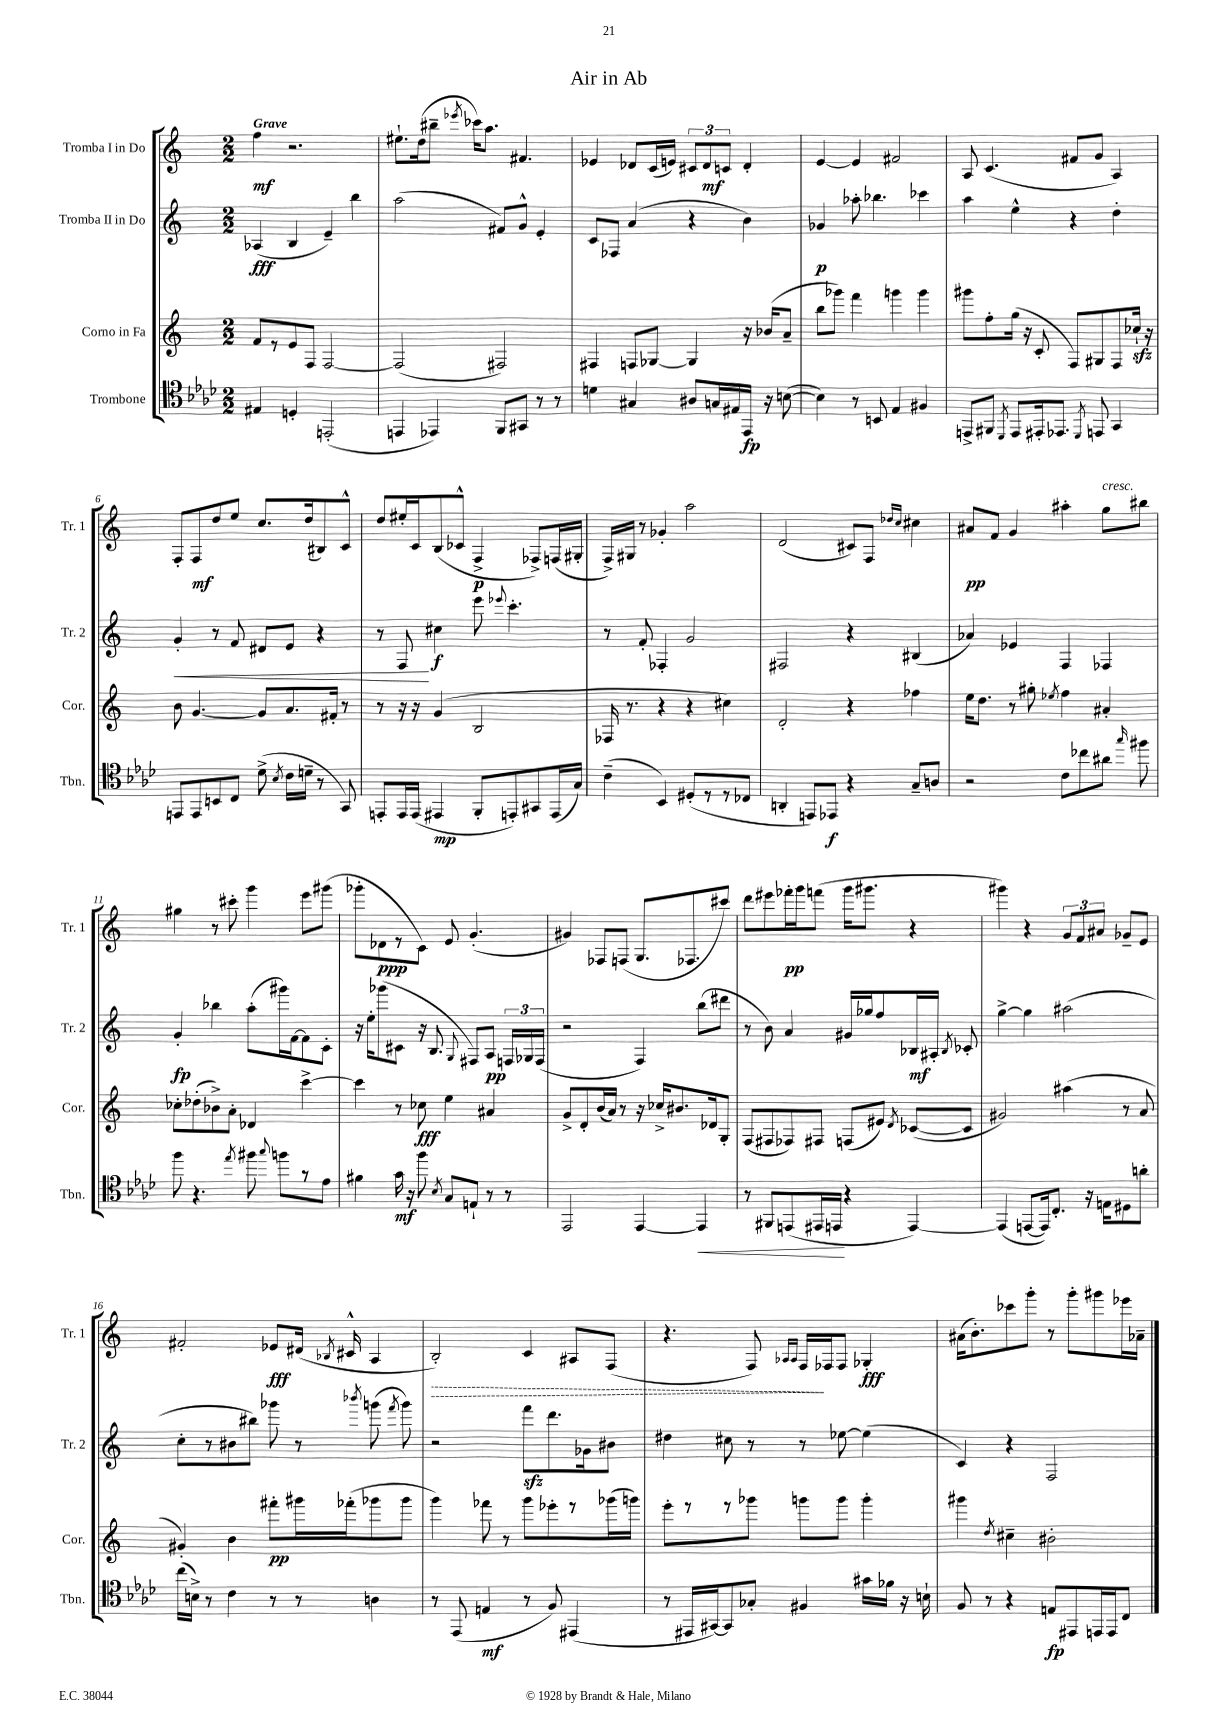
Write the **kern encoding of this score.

**kern	**kern	**kern	**kern
*staff4	*staff3	*staff2	*staff1
*clefC4	*clefG2	*clefG2	*clefG2
*k[b-e-a-d-]	*k[]	*k[]	*k[]
*M2/2	*M2/2	*M2/2	*M2/2
4E#	8f	(4A-	4ff
.	8r	.	.
4D'	8e	4B	2.r
.	8F	.	.
(2EE'	[2F	4e~)	.
.	.	4bb	.
=	=	=	=
4EE	(2F]	(2aa	8.ee#`
.	.	.	(16dd
4EE-)	.	.	8bb#~
.	.	.	8qeee-
.	.	.	16ccc-)
.	.	.	8.aa
8FF	2F#)	8f#)	.
8GG#	.	8g^^	4.f#
8r	.	4e'	.
8r	.	.	.
=	=	=	=
4d	4F#	8c	4e-
.	.	8F-	.
4G#	8F	(4a	8d-
.	[8G-	.	(16c
.	.	.	16e)
8A#	4G-]	4r	12c#
.	.	.	12d-
16G	.	.	.
.	.	.	12c
16E#	.	.	.
16EE-	16r	4b)	4d-'
16r	(16b-	.	.
([8B	8a~	.	.
=	=	=	=
4B])	8bb	4g-	[4e
.	8ggg-)	.	.
8r	4fff	8aa-'	4e]
8BB	.	4.bb-	.
4E-	4ggg	.	2f#
4F#	4ggg	4ccc-	.
=	=	=	=
8EE^	8ggg#	4aa	8A
8FF#	8ff'	.	(4.c
8qDD-	.	.	.
8EE	(16gg	4ee^^	.
.	16r	.	.
16EE#'	8c'	.	.
8.EE-	.	.	.
.	8F)	4r	8f#
8qDD-	.	.	.
8EE	8G#	.	8g
4GG	8F	4dd'	4A)
.	16cc-`	.	.
.	16r	.	.
=	=	=	=
8EE	8b	4g'	8F'
8EE	[4.g	.	8F
8BB	.	8r	8dd
8C	.	8f	8ee
(8d-^	8g]	8d#	8.cc
8qB-	.	.	.
16c	8.a	8e	.
16d~	.	.	(16dd
8r	.	4r	8B#)
.	16f#'	.	.
8GG)	8r	.	8c^^
=	=	=	=
8EE'	8r	8r	8dd
16EE	16r	8F	16ee#'
(16EE	16r	.	16c
4EE#	(4g	4cc#	(8B
.	.	.	8c-^^
8FF'	2B	8eee	4F^
.	.	8qqeee-	.
8EE')	.	4.ccc'	.
8GG#	.	.	8F-^)
(16EE	.	.	(16F
16G)	.	.	16G#'
=	=	=	=
(4c~	16F-	8r	16F^)
.	8.r	.	16G#
.	.	8f'	8r
4BB-)	4r	4F-'	4g-'
(8D#'	4r	2g	2aa
8r	.	.	.
8r	4cc#)	.	.
8C-	.	.	.
=	=	=	=
4AA'	2d'	2F#	(2d
8EE)	.	.	.
8EE-	.	.	.
4r	4r	4r	8c#)
.	.	.	8F
.	.	.	16qqdd-
.	.	.	16qqcc
8G~	4ff-	(4B#	4cc#
8A	.	.	.
=	=	=	=
2r	16ee	4a-)	8a#
.	8.dd	.	.
.	.	.	8f
.	8r	4e-	4g
.	8gg#'	.	.
.	8qee-	.	.
8c	4ff	4F	4aa#'
8cc-	.	.	.
8a#	4a#'	4F-	8gg
16qqgg	.	.	.
8ff#	.	.	8bb#
=	=	=	=
8ff	8cc-'	4g'	4gg#
4.r	(8dd-'	.	.
.	8b-^)	4bb-	8r
.	8a'	.	8ccc#'
8qee-	.	.	.
8ff#	4d-	(8aa'	4ggg
8qqgg	.	.	.
8ff	.	16ggg#)	.
.	.	[16f	.
8r	[4ccc^	8f]	8eee
8e-	.	8c'	(8ggg#
=	=	=	=
4f#	4ccc]	16r	8ggg-'
.	.	16ee'	.
.	.	(8ggg-	8d-
16g	8r	8c#	8r
16r	.	.	.
8ff	8cc-	16r	8c)
.	.	8.B	.
8qB-	.	.	.
8G	4ee	.	8e
.	.	8qqG	.
8E`	.	8F#)	(4.g'
8r	4a#	8A	.
8r	.	24F	.
.	.	24G-	.
.	.	(24F	.
=	=	=	=
2EE-	8g^	2r	4g#)
.	8d'	.	.
.	(16b	.	8F-
.	16a)	.	.
.	8r	.	(8F
[4EE-	16r	4F)	8.G
.	16cc-^	.	.
.	8.b#	.	.
.	.	.	8.F-
4EE-]	.	(8bb	.
.	16d-	.	.
.	8G'	8ddd#	8ccc#)
=	=	=	=
8r	(8F	8r	8ddd
8FF#	8F#	8b)	8eee#
(8EE	8F-)	4a	16fff-'
.	.	.	16ggg
16EE#	8F#	.	(8fff
16EE	.	.	.
4r	(8F	16g#	16ggg
.	.	16gg-	8.ggg#
.	8e#)	8ff	.
.	8qd	.	.
[4EE)	([8c-	16B-	4r
.	.	16A#'	.
.	.	8qB-	.
.	8c-]	8c-'	.
=	=	=	=
(4EE]	2g#)	[4gg^	4ggg#)
[8EE	.	4gg]	4r
16EE])	.	.	.
8.C'	.	.	.
.	(4aa#	(2aa#	12g
.	.	.	12f
16r	.	.	.
.	.	.	12a#
16E	.	.	.
8D#	8r	.	8g-~
8a'	8a	.	8e
=	=	=	=
(16cc	4g#')	8cc'	2f#'
16B^)	.	.	.
8r	.	8r	.
4c	4b	8b#	.
.	.	8bb#)	.
8r	8fff#'	8ggg-	8e-
8r	16ggg#	8r	(16d#
.	.	.	8qB-
.	(16fff-'	.	16c#^^
.	.	8qbbb-	.
4A	8ggg-	(8ggg	4A
.	.	8qfff	.
.	8ggg-	8ggg)	.
=	=	=	=
8r	4ggg)	2r	2B')
(8EE-	.	.	.
4E	8fff-	.	.
.	8r	.	.
8r	8ggg	8fff	4c
8F)	8eee-'	8.ddd	.
(4EE#	8r	.	8A#
.	.	16g-	.
.	(16ggg-	8b#	(8F
.	16ggg)	.	.
=	=	=	=
8r	8eee'	4dd#	4.r
16EE#	8r	.	.
[16GG#)	.	.	.
8GG#]	8r	8cc#	.
8G-'	8ggg-	8r	8F)
.	.	.	16qqA-
.	.	.	16qqA-
4F#	8ggg	8r	16F
.	.	.	16F-
.	8ggg	[8ee-	8F-
16g#	4ggg'	(4ee-]	4G-'
16f-	.	.	.
16r	.	.	.
16B`	.	.	.
=	=	=	=
8F	4ggg#	4c)	(16a#
.	.	.	8.b')
8r	.	.	.
.	8qdd	.	.
4r	4cc#~	4r	8ccc-
.	.	.	8ggg'
8E	2b#'	2F	8r
8EE#	.	.	8ggg'
16EE	.	.	8ggg#
16EE	.	.	.
8C	.	.	16eee-
.	.	.	16a-~
==	==	==	==
*-	*-	*-	*-
